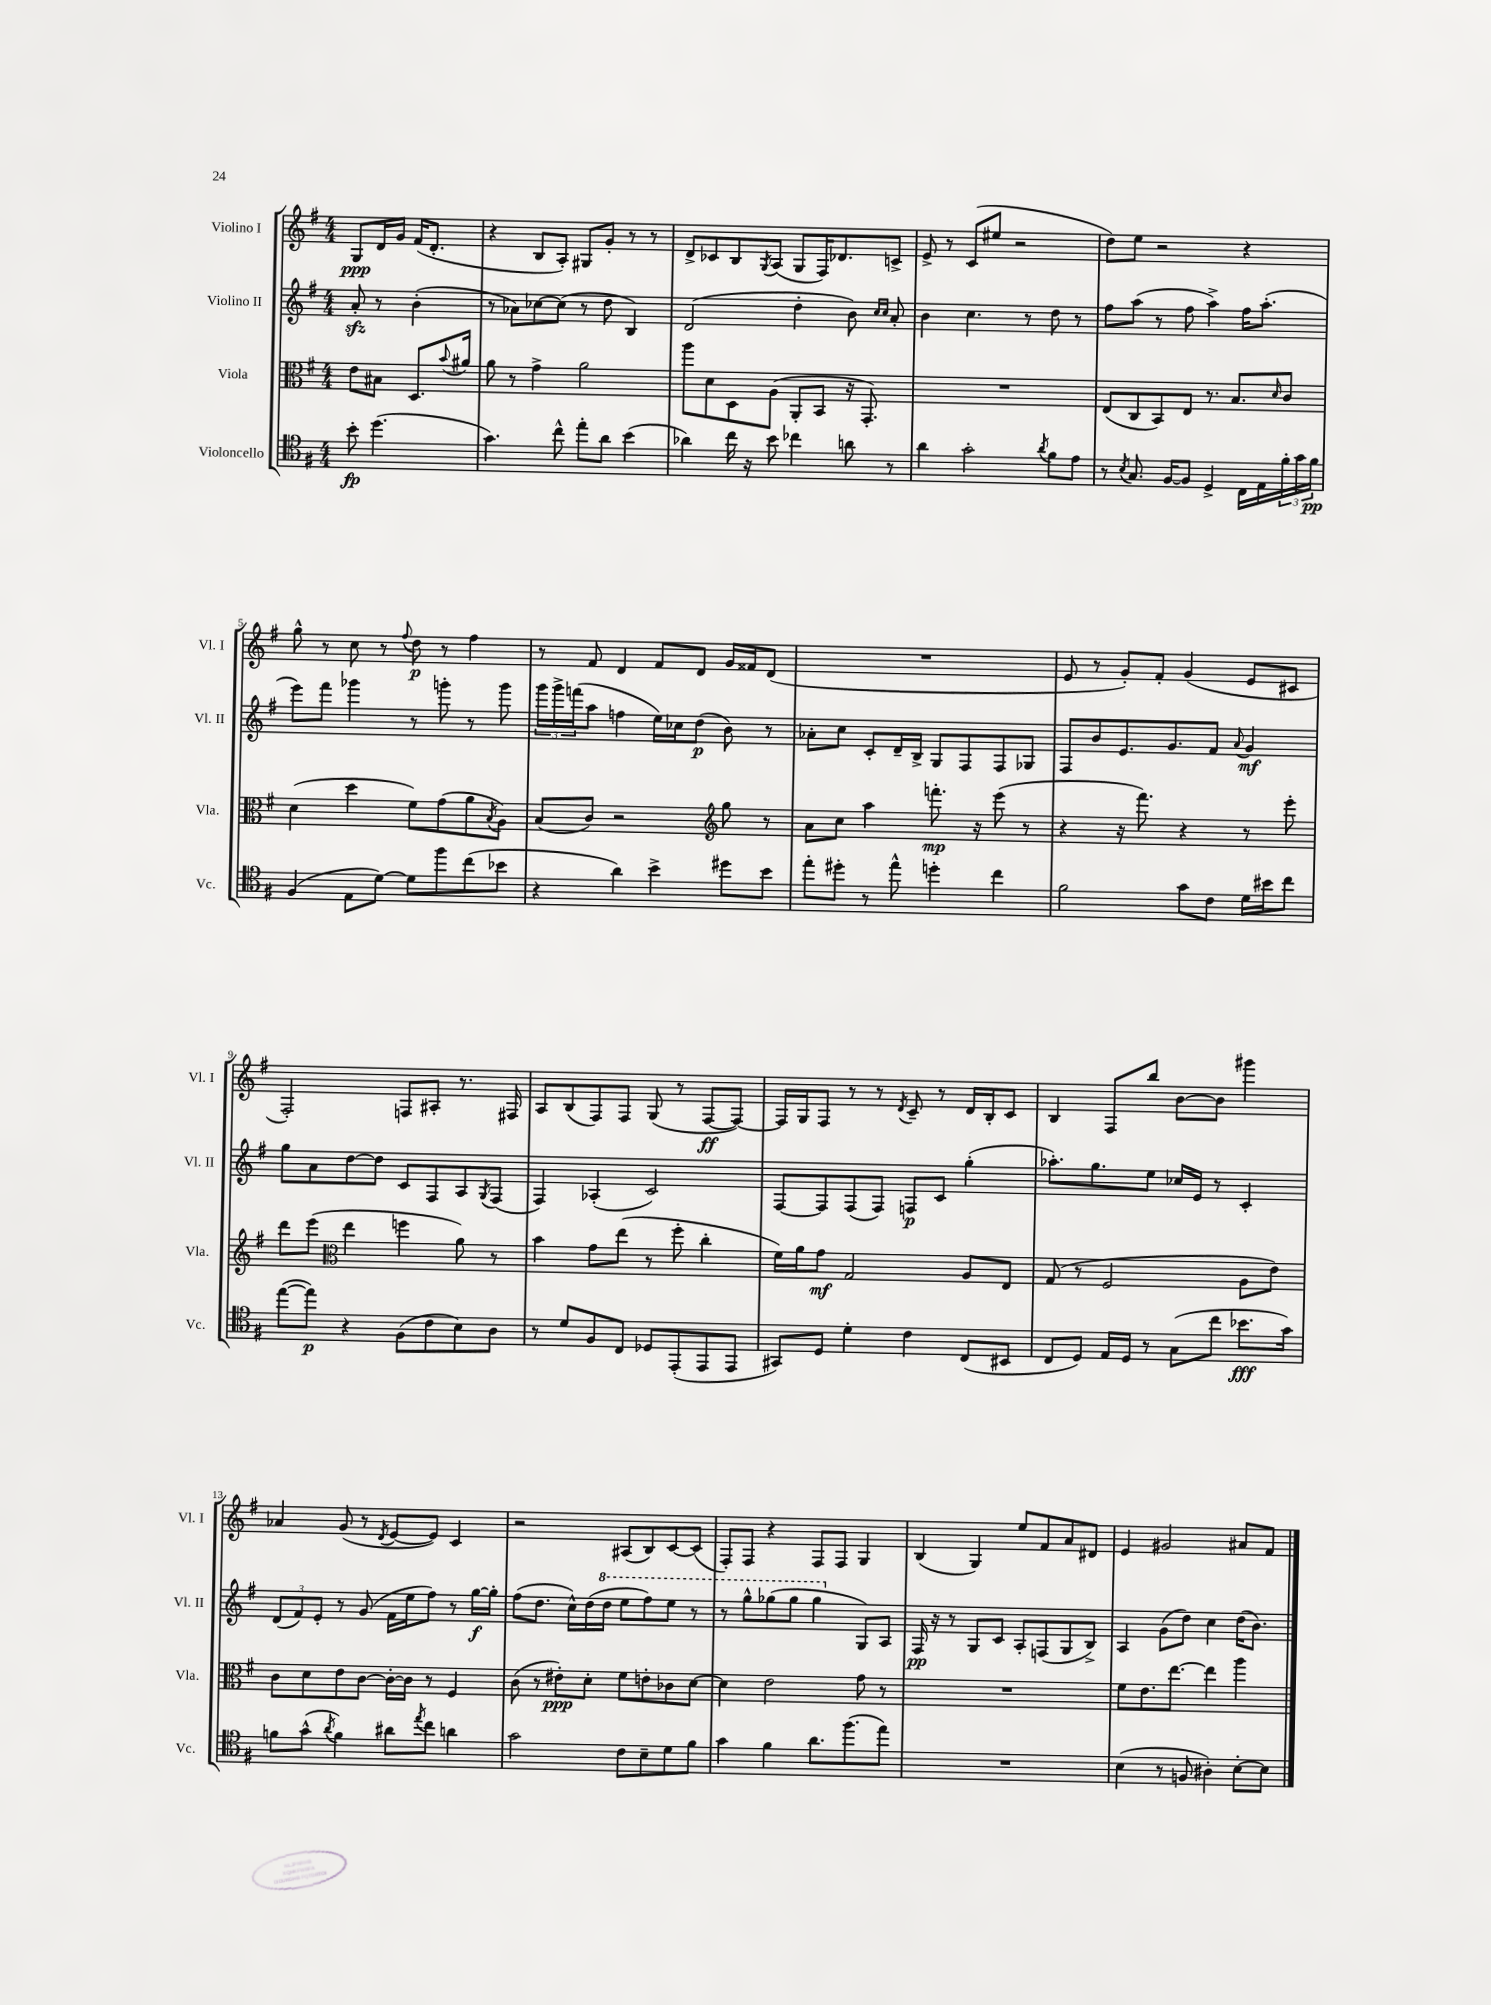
<<
\new StaffGroup <<
\new Staff = "s0" \with { instrumentName = "Violino I" shortInstrumentName = "Vl. I" } {
    \clef treble \key g \major \numericTimeSignature \time 4/4 \partial 2
    g8\ppp d'16 g'16 fis'16( d'8.-. |
    r4 b8 a8-.) gis8 g'8-. r8 r8 |
    d'8-> ces'8 b8 \acciaccatura { g8 } a8( g8 fis16) des'8. c'8-> |
    e'8-> r8 c'8( eis''8 r2 |
    d''8) e''8 r2 r4 |
    g''8-^ r8 c''8 r8 \appoggiatura { fis''8 } d''8\p r8 fis''4 |
    r8 fis'8 d'4 fis'8 d'8 g'16 fisis'16 d'8( |
    R1 |
    e'8 r8 g'8-.) fis'8-. g'4( e'8 cis'8 |
    fis2-.) f8 ais8-. r8. fis16 |
    a8 b8( fis8) fis8 g8( r8 fis8~\ff fis8~) |
    fis16 g16 fis8 r8 r8 \acciaccatura { d'8 } c'8-- r8 d'16 b16-. c'8 |
    b4 fis8 b''8 b'8~ b'8 gis'''4 |
    aes'4 g'8( r8 \acciaccatura { d'8 } e'8~ e'8) c'4 |
    r2 ais8( b8) c'8~ c'8( |
    fis8-.) fis8 r4 fis8 fis8 g4 |
    b4( g4) e''8 fis'8 a'8 dis'8 |
    e'4 gis'2 ais'8 fis'8 \bar "|." |
}
\new Staff = "s1" \with { instrumentName = "Violino II" shortInstrumentName = "Vl. II" } {
    \clef treble \key g \major \numericTimeSignature \time 4/4 \partial 2
    a'8-.\sfz r8 b'4-.( |
    r8 aes'8) ces''8~ ces''8( r8 d''8 b4) |
    d'2( d''4-. b'8) \grace { c''16 c''16 } a'8-. |
    b'4 c''4. r8 d''8 r8 |
    fis''8 a''8( r8 fis''8 a''4->) fis''16 a''8.-.( |
    e'''8) fis'''8 ges'''4 r8 g'''8-. r8 g'''8 |
    \tuplet 3/2 { g'''16 g'''16-> f'''16( } a''8 f''4 e''16) ces''16 d''8\p( b'8) r8 |
    aes'8-. c''8 c'8-. d'16-- b16-> g8 fis8 fis8 ges8 |
    fis8 b'8 e'8. g'8. fis'8 \appoggiatura { a'8 } g'4\mf |
    g''8 a'8 d''8~ d''8 c'8 fis8 a8 \acciaccatura { g8 } fis8( |
    fis4) aes4-.( c'2) |
    fis8~ fis8 fis8( fis8) f8\p c'8 g''4-.( |
    aes''8.-.) g''8. e''8 ces''16 e'16 r8 c'4-. |
    \tuplet 3/2 { d'8( fis'8) e'8-. } r8 g'8( fis'16 e''16 fis''8) r8 g''16~\f g''16-. |
    fis''8( d''8. c''16-^) d''16( \ottava #1 d'''16 e'''8 fis'''8) e'''8 r8 |
    r8 g'''8-^ ges'''8( ges'''8 ges'''4 \ottava #0 g8) a8 |
    fis16\pp r16 r8 g8 c'8 a8-. f8( g8 b8->) |
    a4 g'8( d''8) c''4 d''16( b'8.) \bar "|." |
}
\new Staff = "s2" \with { instrumentName = "Viola" shortInstrumentName = "Vla." } {
    \clef alto \key g \major \numericTimeSignature \time 4/4 \partial 2
    e'8 bis8 d8. \appoggiatura { b'8 } ais'16 |
    a'8 r8 g'4-> a'2 |
    a''8 d'8 d8 a8( a,8-. b,8 r16 g,8.-.) |
    R1 |
    e8( c8 b,8) e8 r8. b8. \grace { d'16 } c'8 |
    d'4( d''4 fis'8) g'8( a'8 \acciaccatura { b8 } a8) |
    b8( c'8) r2 \clef treble g''8 r8 |
    a'8 c''8 a''4 f'''8.-.\mp r16 e'''8( r8 |
    r4 r16 fis'''8.) r4 r8 e'''8-. |
    d'''8 e'''8( \clef alto e''4 f''4 a'8) r8 |
    b'4 g'8 e''8( r8 fis''8-. c''4-. |
    fis'16) a'16 g'8\mf g2 a8 e8 |
    g8( r8 fis2 a8 e'8) |
    c'8 d'8 e'8 c'8~ c'16~-. c'16 r8 fis4 |
    c'8( r8 eis'8-.\ppp) d'8-. fis'8 e'8-. ces'8 d'8~ |
    d'4 e'2 g'8 r8 |
    R1 |
    fis'8 e'8. e''8.~ e''4 a''4 \bar "|." |
}
\new Staff = "s3" \with { instrumentName = "Violoncello" shortInstrumentName = "Vc." } {
    \clef tenor \key g \major \numericTimeSignature \time 4/4 \partial 2
    b'8-.\fp d''4.( |
    g'4.) c''8-^ e''8-. a'8 b'4( |
    aes'4) c''16 r16 b'8 ces''4 a'8 r8 |
    a'4 g'2-. \acciaccatura { a'8 } fis'8 e'8 |
    r8 \acciaccatura { b8 } g8. fis16~ fis8 d4-> c16 e16 \tuplet 3/2 { fis'16-. g'16 fis'16\pp } |
    fis4( e8 d'8~) d'8 fis''8 c''8( bes'8 |
    r4 a'4) b'4-> dis''8 b'8 |
    e''8-. dis''8-. r8 e''8-^ d''4-. c''4 |
    fis'2 g'8 c'8 d'16 bis'16 c''8 |
    e''8~( e''8\p) r4 fis8( c'8 b8) a8 |
    r8 d'8 fis8 c8 des8 e,8-.( e,8 e,8 |
    gis,8) d8 d'4-. c'4 c8( bis,8 |
    c8 d8) e16 d16 r8 g8( c''8 bes'8.\fff g'16) |
    f'8 g'8-^( \acciaccatura { a'8 } f'4) ais'8 \acciaccatura { e''8 } c''8 a'4 |
    g'2 c'8 b8-- d'8 fis'8 |
    g'4 fis'4 a'8. fis''8.( e''8) |
    R1 |
    b4( r8 f8 ais4-.) b8~-. b8 \bar "|." |
}
>>
>>
